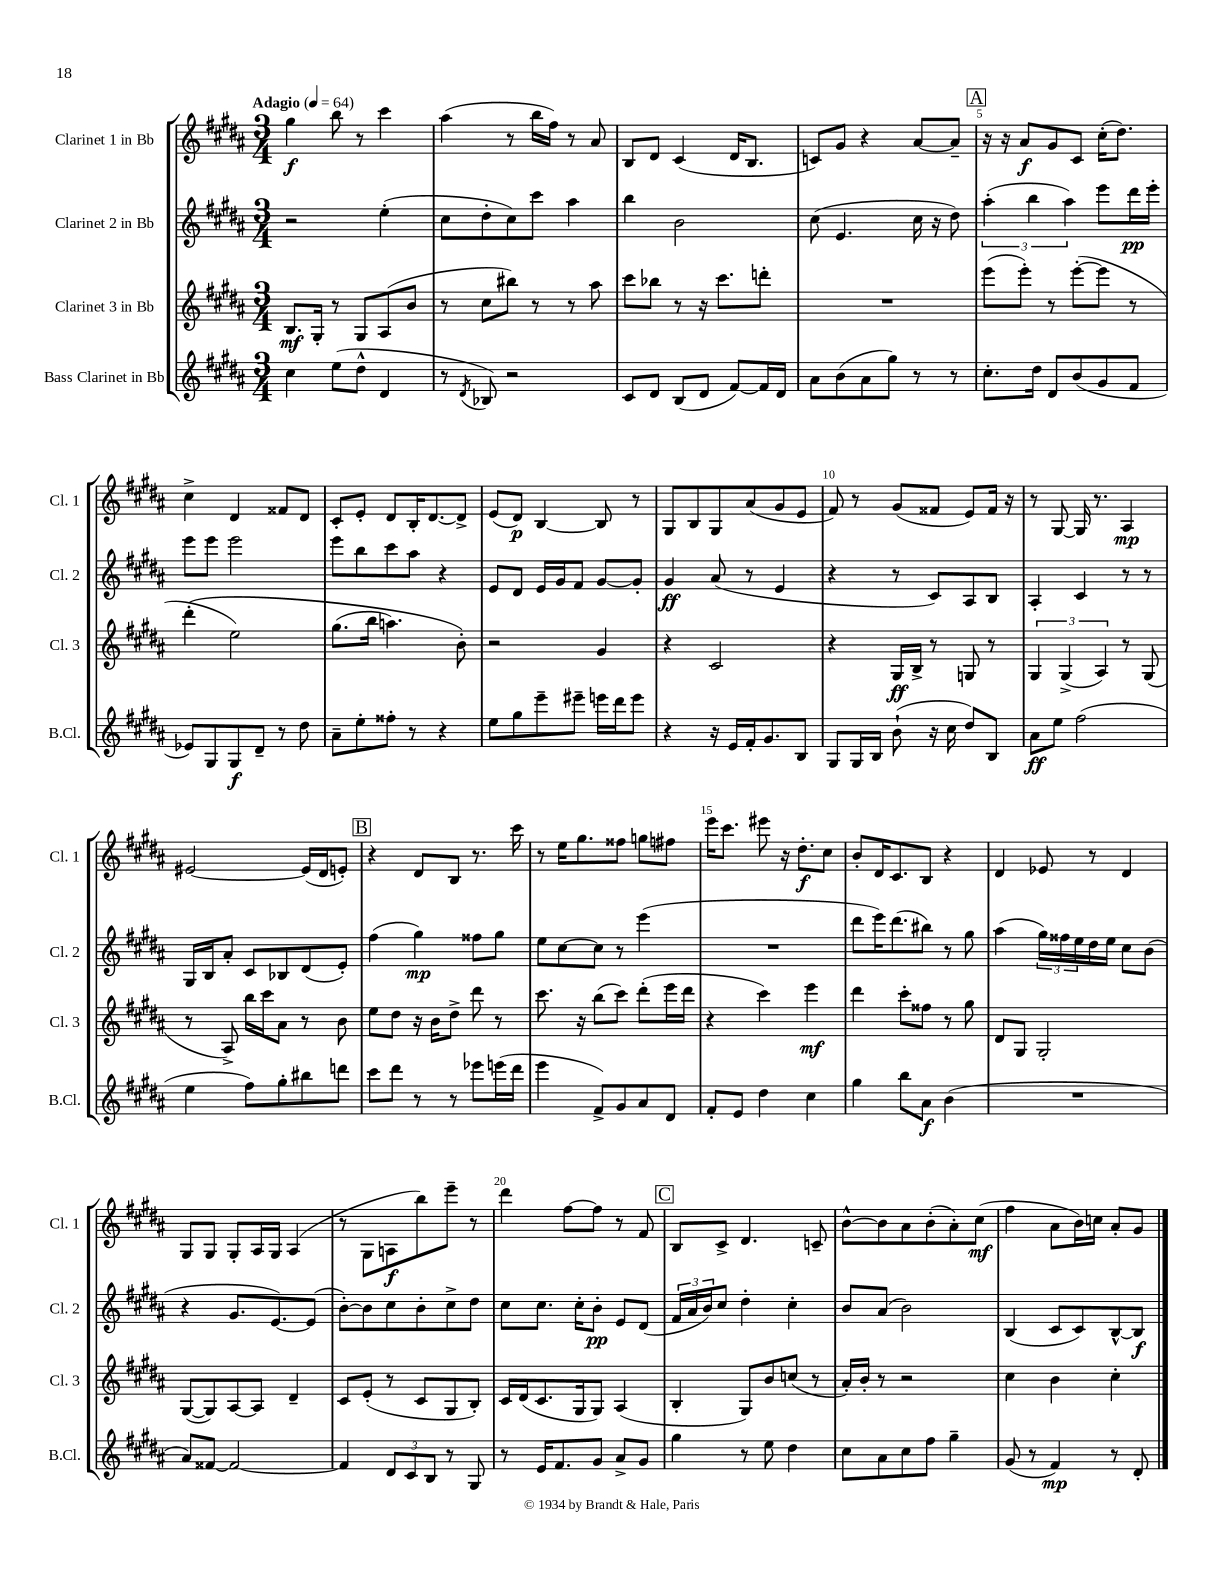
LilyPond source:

<<
\new StaffGroup <<
\new Staff = "s0" \with { instrumentName = "Clarinet 1 in Bb" shortInstrumentName = "Cl. 1" } {
    \clef treble \key b \major \numericTimeSignature \time 3/4 \tempo "Adagio" 4 = 64
    gis''4\f b''8 r8 cis'''4 |
    ais''4( r8 b''16 fis''16) r8 ais'8 |
    b8 dis'8 cis'4( dis'16 b8. |
    c'8) gis'8 r4 ais'8~ ais'8-- |
    \mark \markup { \box "A" } r16 r16 ais'8\f gis'8 cis'8 cis''16-.( dis''8.) |
    cis''4-> dis'4 fisis'8 dis'8 |
    cis'8-. e'8-. dis'8 b16-. dis'8.~ dis'8-> |
    e'8( dis'8\p) b4~ b8 r8 |
    gis8 b8 gis8 ais'8( gis'8 e'8 |
    fis'8) r8 gis'8( fisis'8 e'8) fisis'16 r16 |
    r8 gis8~ gis16 r8. ais4\mp |
    eis'2~ eis'16( dis'16 e'8-.) |
    \mark \markup { \box "B" } r4 dis'8 b8 r8. cis'''16 |
    r8 e''16 gis''8. fisis''8 g''8 fis''8 |
    e'''16 cis'''8. eis'''8 r16 dis''8.-.\f cis''8 |
    b'8-. dis'16 cis'8. b8 r4 |
    dis'4 ees'8 r8 dis'4 |
    gis8 gis8 gis8-. ais16 gis16 ais4( |
    r8 gis8 a8\f b''8) e'''8-- r8 |
    dis'''4 fis''8~ fis''8 r8 fis'8 |
    \mark \markup { \box "C" } b8 cis'8-> dis'4. c'8-- |
    b'8~-^ b'8 ais'8 b'8-.( ais'8-.) cis''8\mf( |
    fis''4 ais'8 b'16) c''16 ais'8-. gis'8 \bar "|." |
}
\new Staff = "s1" \with { instrumentName = "Clarinet 2 in Bb" shortInstrumentName = "Cl. 2" } {
    \clef treble \key b \major \numericTimeSignature \time 3/4
    r2 e''4-.( |
    cis''8 dis''8-. cis''8) cis'''8 ais''4 |
    b''4 b'2 |
    cis''8( e'4. cis''16 r16 dis''8) |
    \mark \markup { \box "A" } \tuplet 3/2 { ais''4-.( b''4 ais''4) } e'''8 dis'''16\pp e'''16-. |
    e'''8 e'''8 e'''2 |
    e'''8 b''8 cis'''8 ais''8 r4 |
    e'8 dis'8 e'16 gis'16 fis'8 gis'8~ gis'8-. |
    gis'4\ff ais'8( r8 e'4 |
    r4 r8 cis'8) ais8 b8 |
    ais4-. cis'4 r8 r8 |
    gis16 b16 ais'8-. cis'8 bes8 dis'8( e'8-.) |
    \mark \markup { \box "B" } fis''4( gis''4\mp) fisis''8 gis''8 |
    e''8 cis''8~ cis''8 r8 e'''4( |
    R2. |
    dis'''8 e'''16) dis'''8.( bis''8) r8 gis''8 |
    ais''4( \tuplet 3/2 { gis''16) fisis''16 e''16 } dis''16 e''16 cis''8 b'8( |
    r4 gis'8. e'8.~) e'8( |
    b'8~-.) b'8 cis''8 b'8-. cis''8-> dis''8 |
    cis''8 cis''8. cis''16-. b'8-.\pp e'8 dis'8( |
    \mark \markup { \box "C" } \tuplet 3/2 { fis'16 ais'16 b'16) } cis''8 dis''4-. cis''4-. |
    b'8 ais'8( b'2) |
    b4( cis'8 cis'8) b8~-^ b8\f \bar "|." |
}
\new Staff = "s2" \with { instrumentName = "Clarinet 3 in Bb" shortInstrumentName = "Cl. 3" } {
    \clef treble \key b \major \numericTimeSignature \time 3/4
    b8.\mf gis16-. r8 gis8 ais8( b'8 |
    r8 cis''8 bis''8) r8 r8 ais''8 |
    cis'''8 bes''8 r8 r16 cis'''8. d'''8-. |
    R2. |
    \mark \markup { \box "A" } e'''8( e'''8-.) r8 e'''8~-.( e'''8 r8 |
    dis'''4-.\( e''2) |
    gis''8.( b''16 a''4.) b'8-.\) |
    r2 gis'4 |
    r4 cis'2 |
    r4 gis16\ff b16-> r8 g8 r8 |
    \tuplet 3/2 { gis4 gis4->( ais4) } r8 gis8( |
    r8 ais8->) b''16 cis'''16 ais'8 r8 b'8 |
    \mark \markup { \box "B" } e''8 dis''8 r16 b'16 dis''8-> dis'''8 r8 |
    cis'''8. r16 b''8( cis'''8) dis'''8-.( e'''16 dis'''16 |
    r4 cis'''4) e'''4\mf |
    dis'''4 cis'''8-. fisis''8 r8 gis''8 |
    dis'8 gis8 gis2-. |
    gis8~( gis8) ais8~ ais8 dis'4-- |
    cis'8 e'8-.( r8 cis'8 gis8 b8-.) |
    cis'16 dis'16( cis'8. gis16 gis8) ais4( |
    \mark \markup { \box "C" } b4-. gis8) b'8 c''8( r8 |
    ais'16-.) b'16-. r8 r2 |
    cis''4 b'4 cis''4-. \bar "|." |
}
\new Staff = "s3" \with { instrumentName = "Bass Clarinet in Bb" shortInstrumentName = "B.Cl." } {
    \clef treble \key b \major \numericTimeSignature \time 3/4
    cis''4 e''8( dis''8-^ dis'4 |
    r8 \acciaccatura { dis'8 } bes8) r2 |
    cis'8 dis'8 b8( dis'8 fis'8~) fis'16 dis'16 |
    ais'8 b'8( ais'8 gis''8) r8 r8 |
    \mark \markup { \box "A" } cis''8.-. dis''16 dis'8 b'8( gis'8 fis'8 |
    ees'8) gis8 gis8\f dis'8-- r8 dis''8 |
    ais'8-- e''8-. fisis''8-. r8 r4 |
    e''8 gis''8 e'''8-- eis'''8-- e'''16 dis'''16 e'''8 |
    r4 r16 e'16 fis'16-. gis'8. b8 |
    gis8 gis16 b16 b'8-!( r16 cis''16 dis''8) b8 |
    ais'8\ff e''8 fis''2( |
    e''4 fis''8) gis''8-. bis''8 d'''8 |
    \mark \markup { \box "B" } cis'''8 dis'''8 r8 r8 ees'''8 e'''16( dis'''16 |
    e'''4 fis'8->) gis'8 ais'8 dis'8 |
    fis'8-. e'8 dis''4 cis''4 |
    gis''4 b''8 ais'8\f b'4( |
    R2. |
    ais'8) fisis'8~ fisis'2~ |
    fisis'4 \tuplet 3/2 { dis'8 cis'8 b8 } r8 gis8 |
    r8 e'16 fis'8. gis'8 ais'8-> gis'8 |
    \mark \markup { \box "C" } gis''4 r8 e''8 dis''4 |
    cis''8 ais'8 cis''8 fis''8 gis''4-- |
    gis'8( r8 fis'4\mp) r8 dis'8-. \bar "|." |
}
>>
>>
\layout { \context { \Score \override BarNumber.break-visibility = ##(#f #t #t) barNumberVisibility = #(every-nth-bar-number-visible 5) } }
